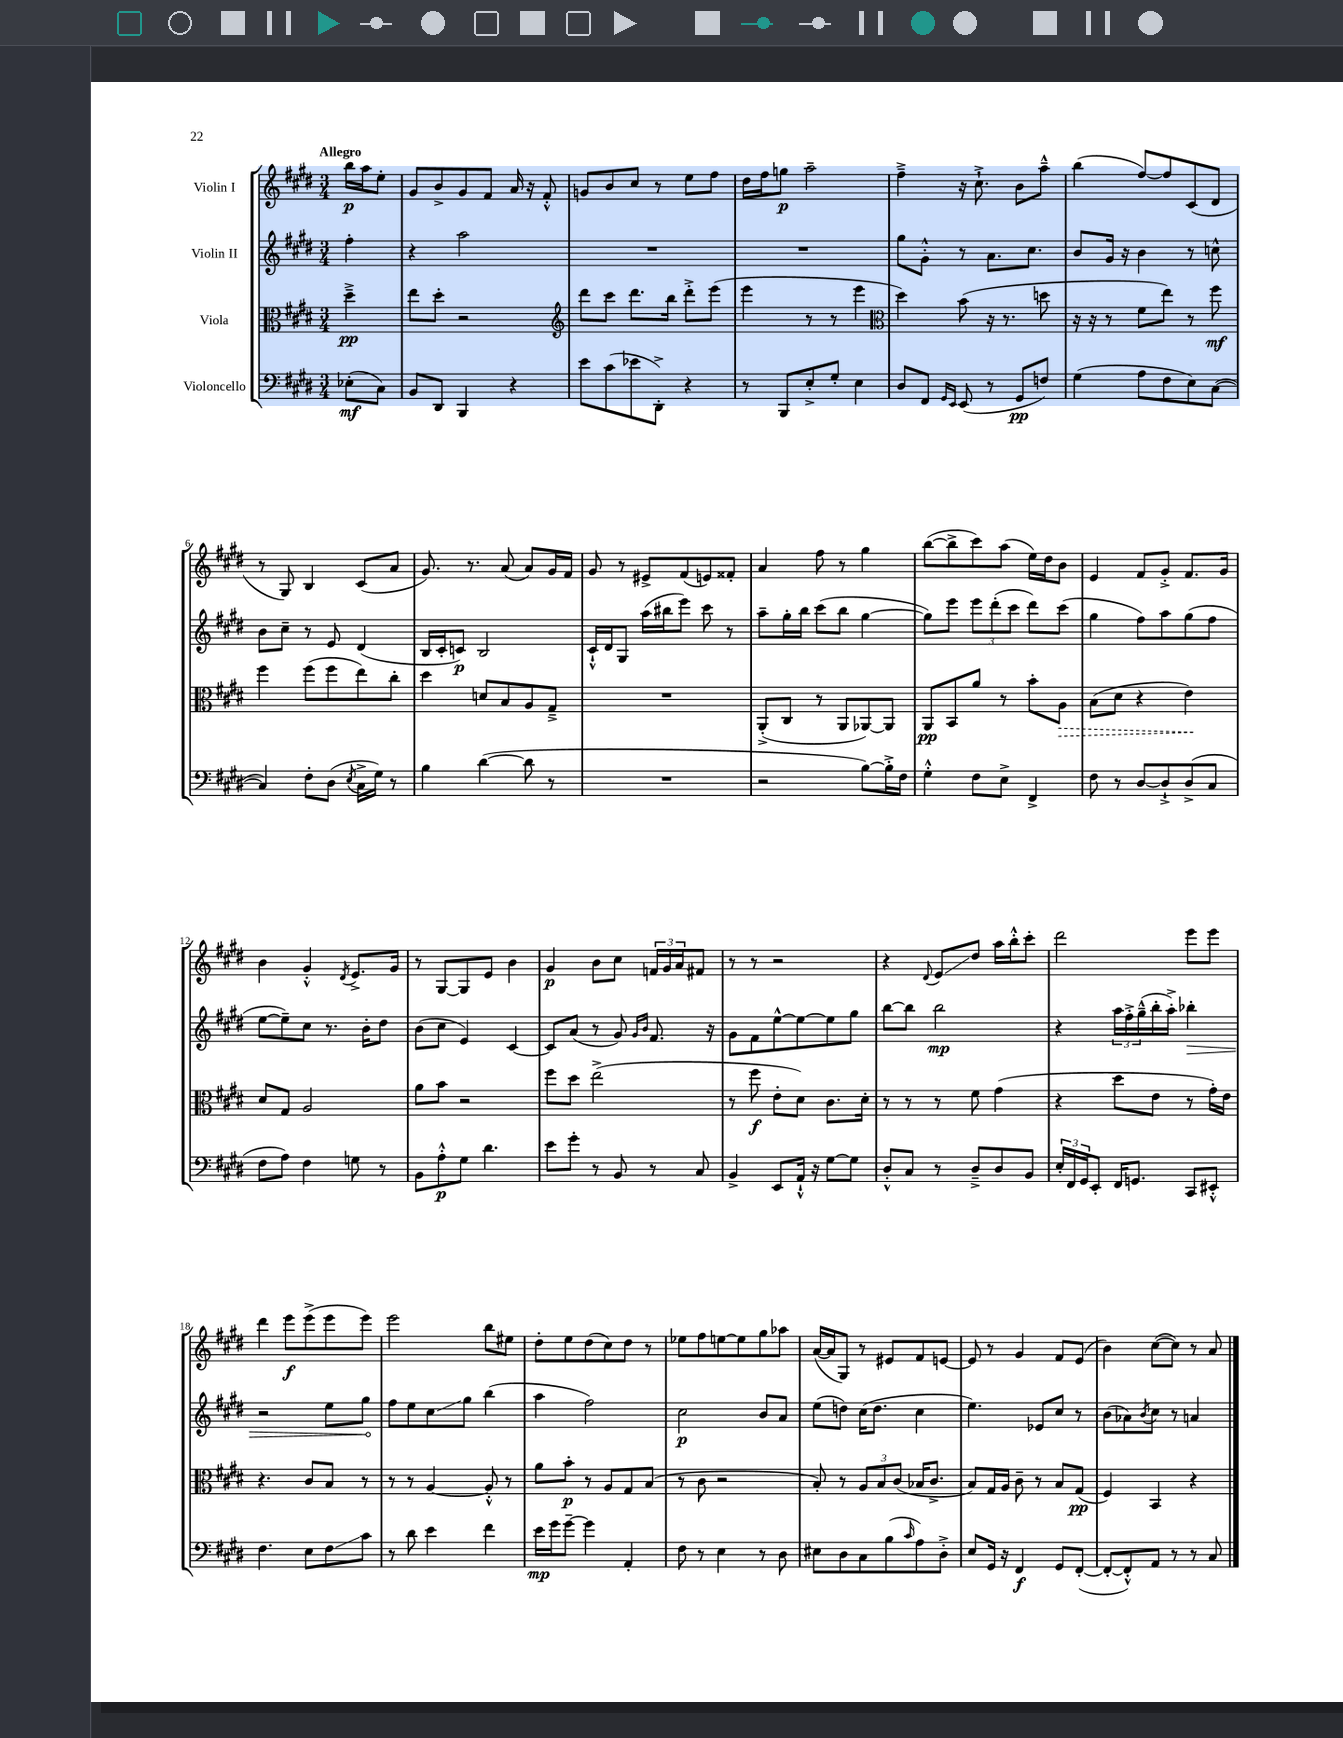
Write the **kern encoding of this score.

**kern	**kern	**kern	**kern
*staff4	*staff3	*staff2	*staff1
*clefF4	*clefC3	*clefG2	*clefG2
*k[f#c#g#d#]	*k[f#c#g#d#]	*k[f#c#g#d#]	*k[f#c#g#d#]
*M3/4	*M3/4	*M3/4	*M3/4
(8E-'\L	4dd#~^\	4ff#'\	16bb\LL
.	.	.	16aa\J
8C#\J)	.	.	8ee'\J
=	=	=	=
8BB/L	8ee\L	4r	8g#/L
8DD#/J	8dd#'\J	.	8b^/
4BBB/	2r	2aa\	8g#/
.	.	.	8f#/J
4r	.	.	16a/
.	.	.	16r
.	.	.	8f#'^^/
=	=	=	=
*	*clefG2	*	*
8e\L	8ddd#\L	2.r	8g/L
(8c#\	8ccc#\J	.	8b/
8e-\	8.ddd#\L	.	8cc#/J
8DD#'^\J)	.	.	8r
.	16bb\Jk	.	.
4r	8ddd#'^\L	.	8ee\L
.	(8eee\J	.	8ff#\J
=	=	=	=
8r	4eee\	2.r	16dd#\LL
.	.	.	16ff#\J
8BBB/L	.	.	8gg\J
8E'^/	8r	.	2aa~\
8G#'/J	8r	.	.
4E\	4eee\	.	.
=	=	=	=
*	*clefC3	*	*
8D#/L	4dd#\)	8gg#\L	4ff#~^\
8FF#/J	.	8g#'^^\J	.
16qqGG#/LL	.	.	.
16qqEE/JJ	.	.	.
(8EE/	(8b\	8r	16r
.	.	.	8.cc#`^\
8r	16r	8.a\L	.
.	8.r	.	.
8GG#/L	.	.	8b\L
.	.	8.cc#\J	.
8F/J)	8dd\	.	8aa~^^\J
=	=	=	=
(4G#\	16r	8b/L	(4bb\
.	16r	.	.
.	8r	16g#/Jk	.
.	.	16r	.
8A\L	8f#\L	4b\	[8ff#/L)
8F#\	8ee\J)	.	8ff#/]
8E\)	8r	8r	(8c#/
([8C#\J	8ff#\	8cc^^\	8d#/J
=	=	=	=
4C#/])	4ff#\	8b\L	8r
.	.	8cc#~\J	8G#/)
8F#'\L	(8ff#\L	8r	4B/
(8D#\J	8ff#\	8e/	.
8qE/	.	.	.
16C#^\LL	8ee\)	(4d#/	(8c#/L
16G#\JJ)	.	.	.
8r	8cc#'\J	.	8a/J
=	=	=	=
4B\	4dd#\	16B/LL	8.g#/)
.	.	16c#'/J	.
.	.	8c/J)	.
.	.	.	8.r
([4d#\	8d/L	2B/	.
.	8B/	.	(8a/
8d#\]	8A/	.	8a/L)
8r	8G#~^/J	.	16g#/L
.	.	.	16f#/JJ
=	=	=	=
2.r	2.r	16c#`^^/LL	8g#/
.	.	16d#/J	.
.	.	8G#/J	8r
.	.	(16aa\LL	8e#^/L
.	.	16bb#\J	.
.	.	8eee\J)	(8f#/
.	.	8ccc#\	8e/)
.	.	8r	8f##'/J
=	=	=	=
2r	(8AA'^/L	8aa~\L	4a/
.	8C#/J	16gg#'\L	.
.	.	16bb\JJ	.
.	8r	(8ccc#\L	8ff#\
.	8AA/L	8bb\J	8r
[8B\L)	[8AA-/)	[4gg#\	4gg#\
16B'^\]L	8AA-/]J	.	.
16F#\JJ	.	.	.
=	=	=	=
4G#'^^\	8AA/L	8gg#\]L)	([8bb\L
.	8BB/	8eee\J	8bb^\]
8F#\L	8a/J	12eee\L	8ccc#\)
.	.	(12ddd#'\	.
8E^\J	8r	.	(8aa\J
.	.	12ccc#\J	.
4FF#^/	8b'\L	8ddd#\L)	16ee\LL)
.	.	.	16dd#\J
.	8A\J	(8ccc#\J	8b\J
=	=	=	=
8F#\	(8B\L	4gg#\	4e/
8r	8d#\J	.	.
[8D#/L	4r	8ff#\L)	8f#/L
8D#`^/]	.	8aa\	8g#'^/J
(8D#^/	4e\)	(8gg#\	8.f#/L
8C#/J	.	8ff#\J	.
.	.	.	16g#/Jk
=	=	=	=
8F#\L	8d#/L	[8ee\L	4b\
8A\J)	8G#/J	8ee~\])	.
4F#\	2A/	8cc#\J	4g#'^^/
.	.	8.r	.
.	.	.	8qd#/
8G\	.	.	8.e^/L
.	.	16b'\LK	.
8r	.	8dd#\J	.
.	.	.	16g#/Jk
=	=	=	=
8BB\L	8a\L	(8b\L	8r
8A'^^\	8b\J	8cc#\J	[8G#/L
8G#\J	2r	4e/)	8G#/]
4.d#\	.	.	8e/J
.	.	[4c#/	4b\
=	=	=	=
8e\L	8ff#\L	8c#/]L	4g#/
8g#'\J	8dd#\J	(8a/J	.
8r	(2ee^\	8r	8b\L
8BB/	.	8g#/)	8cc#\J
.	.	16qqg#/LL	.
.	.	16qqb/JJ	.
8r	.	8.f#/	24f/LL
.	.	.	24g#/
.	.	.	24a/J
8C#/	.	.	8f#/J
.	.	16r	.
=	=	=	=
4BB^/	8r	8g#\L	8r
.	8ff#\	8f#\	8r
8EE/L	8e'\L	[8ee^^\	2r
16AA`^^/Jk	8d#\J)	8ee\_	.
16r	.	.	.
[8G#\L	8.c#\L	8ee\]	.
8G#\]J	.	8gg#\J	.
.	16d#'\Jk	.	.
=	=	=	=
8D#'^^/L	8r	[8bb\L	4r
8C#/J	8r	8bb\]J	.
.	.	.	8qqd#/
8r	8r	2bb\	8e/L
8D#~^/L	8f#\	.	8dd#/J
8D#/	(4g#\	.	16aa\LL
.	.	.	16bb'^^\J
8BB/J	.	.	8ccc#'\J
=	=	=	=
24E'/LL	4r	4r	2ddd#\
24FF#/	.	.	.
24GG#/J	.	.	.
8EE'/J	.	.	.
16FF#/LK	8dd#\L	24aa\LL	.
.	.	24ff#'^\	.
8.GG/J	.	.	.
.	.	(24gg#~^^\	.
.	8e\J	16bb'\	.
.	.	16aa'^\JJ)	.
8CC#/L	8r	4bb-'\	8eee\L
8EE#'^^/J	16g#'\LL)	.	8eee\J
.	16e\JJ	.	.
=	=	=	=
4.F#\	4.r	2r	4ddd#\
.	.	.	8eee\L
8E\L	8c#/L	.	(8eee^\
8F#\	8B/J	8ee\L	8eee\
8c#\J	8r	8gg#\J	8eee\J)
=	=	=	=
8r	8r	8ff#\L	2eee\
8d#\	8r	8ee\	.
4e\	[4A/	8cc#\	.
.	.	8gg#\J	.
4f#\	8A'^^/]	(4bb\	8bb\L
.	8r	.	8ee#\J
=	=	=	=
16e\LL	8a\L	4aa\	8dd#'\L
16g#\J	.	.	.
[8g#~\J	8b'\J	.	8ee\
4g#\]	8r	2ff#\)	(8dd#\
.	8A/L	.	8cc#\)
4AA'/	8G#/	.	8dd#\J
.	(8B/J	.	8r
=	=	=	=
8F#\	8r	2cc#\	8ee-\L
8r	8c#\	.	8ff#\
4E\	2r	.	[8ee\
.	.	.	8ee\]
8r	.	8b/L	8gg#\
8D#\	.	8a/J	8aa-\J
=	=	=	=
8E#\L	8B'/)	(8ee\L	([16a/LL
.	.	.	16a/]J
8D#\	8r	8dd\J)	8G#/J)
8C#\	12A/L	(16cc#\LK	8r
.	.	8.dd\J	.
.	12B/	.	.
(8B\	.	.	8e#/L
.	(12c#/J	.	.
16qqc#/	.	.	.
8A\)	16B-/LK	4cc#\	8f#/
.	8.c#^/J	.	.
8D#'^\J	.	.	[8e/J
=	=	=	=
8E/L	8B/L)	4.ee\)	8e/]
16GG#/Jk	16G#/L	.	8r
16r	16A/JJ	.	.
4FF#/	8c#~\	.	4g#/
.	8r	8e-/L	.
8GG#/L	8B/L	8cc#/J	8f#/L
([8FF#'/J	(8G#/J	8r	(8e/J
=	=	=	=
8FF#'/_L	4F#/)	(8b\L	4b\)
8FF#'^^/])	.	8a-\)	.
.	.	8qb/	.
8AA/J	4BB/	8cc#\J	([8cc#\L
8r	.	8r	8cc#\]J)
8r	4r	4a/	8r
8C#/	.	.	8a/
==	==	==	==
*-	*-	*-	*-
